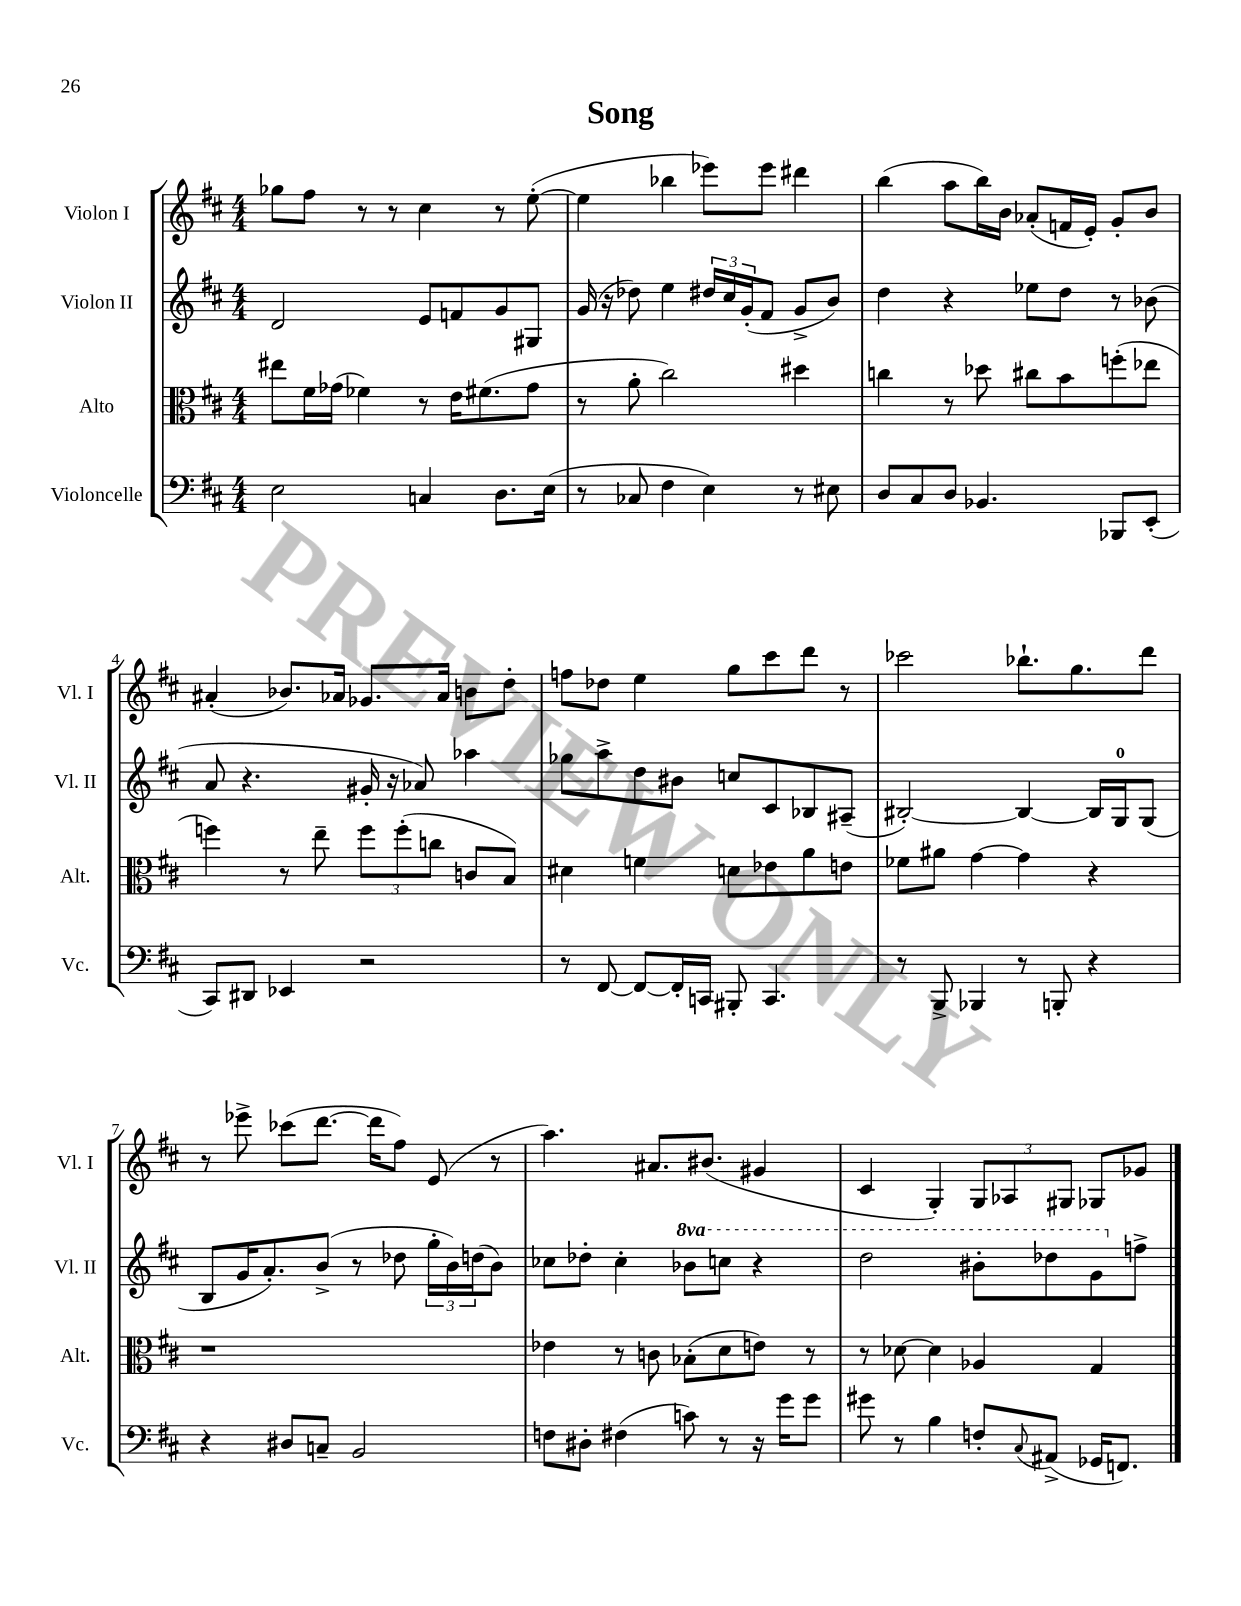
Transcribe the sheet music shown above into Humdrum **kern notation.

**kern	**kern	**kern	**kern
*staff4	*staff3	*staff2	*staff1
*clefF4	*clefC3	*clefG2	*clefG2
*k[f#c#]	*k[f#c#]	*k[f#c#]	*k[f#c#]
*M4/4	*M4/4	*M4/4	*M4/4
2E	8ee#	2d	8gg-
.	16f#	.	8ff#
.	(16g-	.	.
.	4f-)	.	8r
.	.	.	8r
4C	8r	8e	4cc#
.	16e	8f	.
.	(8.f#	.	.
8.D	.	8g	8r
.	8g-	8G#	([8ee'
(16E	.	.	.
=	=	=	=
8r	8r	(16g	4ee]
.	.	16r	.
8C-	8a'	8dd-)	.
4F#	2cc#)	4ee	4bb-
4E)	.	24dd#	8eee-)
.	.	24cc#	.
.	.	(24g'	.
.	.	8f#	8eee-
8r	4dd#	8g^	4ddd#
8E#	.	8b)	.
=	=	=	=
8D	4cc	4dd	(4bb
8C#	.	.	.
8D	8r	4r	8aa
4.BB-	8dd-	.	16bb)
.	.	.	16b
.	8cc#	8ee-	(8a-'
.	8b	8dd	16f
.	.	.	16e')
8BBB-	(8ff'	8r	8g'
(8EE'	8ee-	(8b-	8b
=	=	=	=
8CC#)	4ff)	8a	(4a#'
8DD#	.	4.r	.
4EE-	8r	.	8.b-)
.	8ee~	.	.
.	.	.	16a-
2r	12ff	16g#'	8.g-
.	.	16r	.
.	(12ff'	.	.
.	.	8a-)	.
.	12cc	.	.
.	.	.	16a-
.	8c	4aa-	8b
.	8B)	.	8dd'
=	=	=	=
8r	4d#	8gg-	8ff
[8FF#	.	8aa^	8dd-
8FF#_	4f	8dd	4ee
16FF#']	.	8b#	.
16CC	.	.	.
8BBB#'	8d	8cc	8gg
4.CC	8e-	8c#	8ccc#
.	8a	8B-	8ddd
.	8e	(8A#~	8r
=	=	=	=
8r	8f-	[2B#')	2ccc-
8BBB^	8a#	.	.
4BBB-	[4g	.	.
8r	4g]	4B#_	8.bb-`
8BBB'	.	.	.
.	.	.	8.gg
4r	4r	16B#]	.
.	.	16G	.
.	.	(8G	8ddd
=	=	=	=
4r	1r	8B	8r
.	.	16g	8eee-^
.	.	8.a')	.
8D#	.	.	(8ccc-
8C~	.	(8b^	[8.ddd
2BB	.	8r	.
.	.	.	16ddd]
.	.	8dd-	8ff#)
.	.	24gg'	(8e
.	.	24b)	.
.	.	(24dd	.
.	.	8b)	8r
=	=	=	=
8F	4e-	8cc-	4.aa)
8D#'	.	8dd-'	.
(4F#	8r	4cc-'	.
.	8c	.	8.a#
8c)	(8B-'	8bb-	.
.	.	.	(8.b#
8r	8d	8ccc	.
16r	8e)	4r	4g#
16g	.	.	.
8g	8r	.	.
=	=	=	=
8g#	8r	2ddd	4c#
8r	[8d-	.	.
4B	4d-]	.	4G')
8F'	4A-	8bb#'	12G
.	.	.	12A-
8qqC#	.	.	.
(8AA#^	.	8ddd-	.
.	.	.	12G#
16GG-	4G	8gg	8G-
8.FF)	.	.	.
.	.	8ff^	8g-
==	==	==	==
*-	*-	*-	*-
